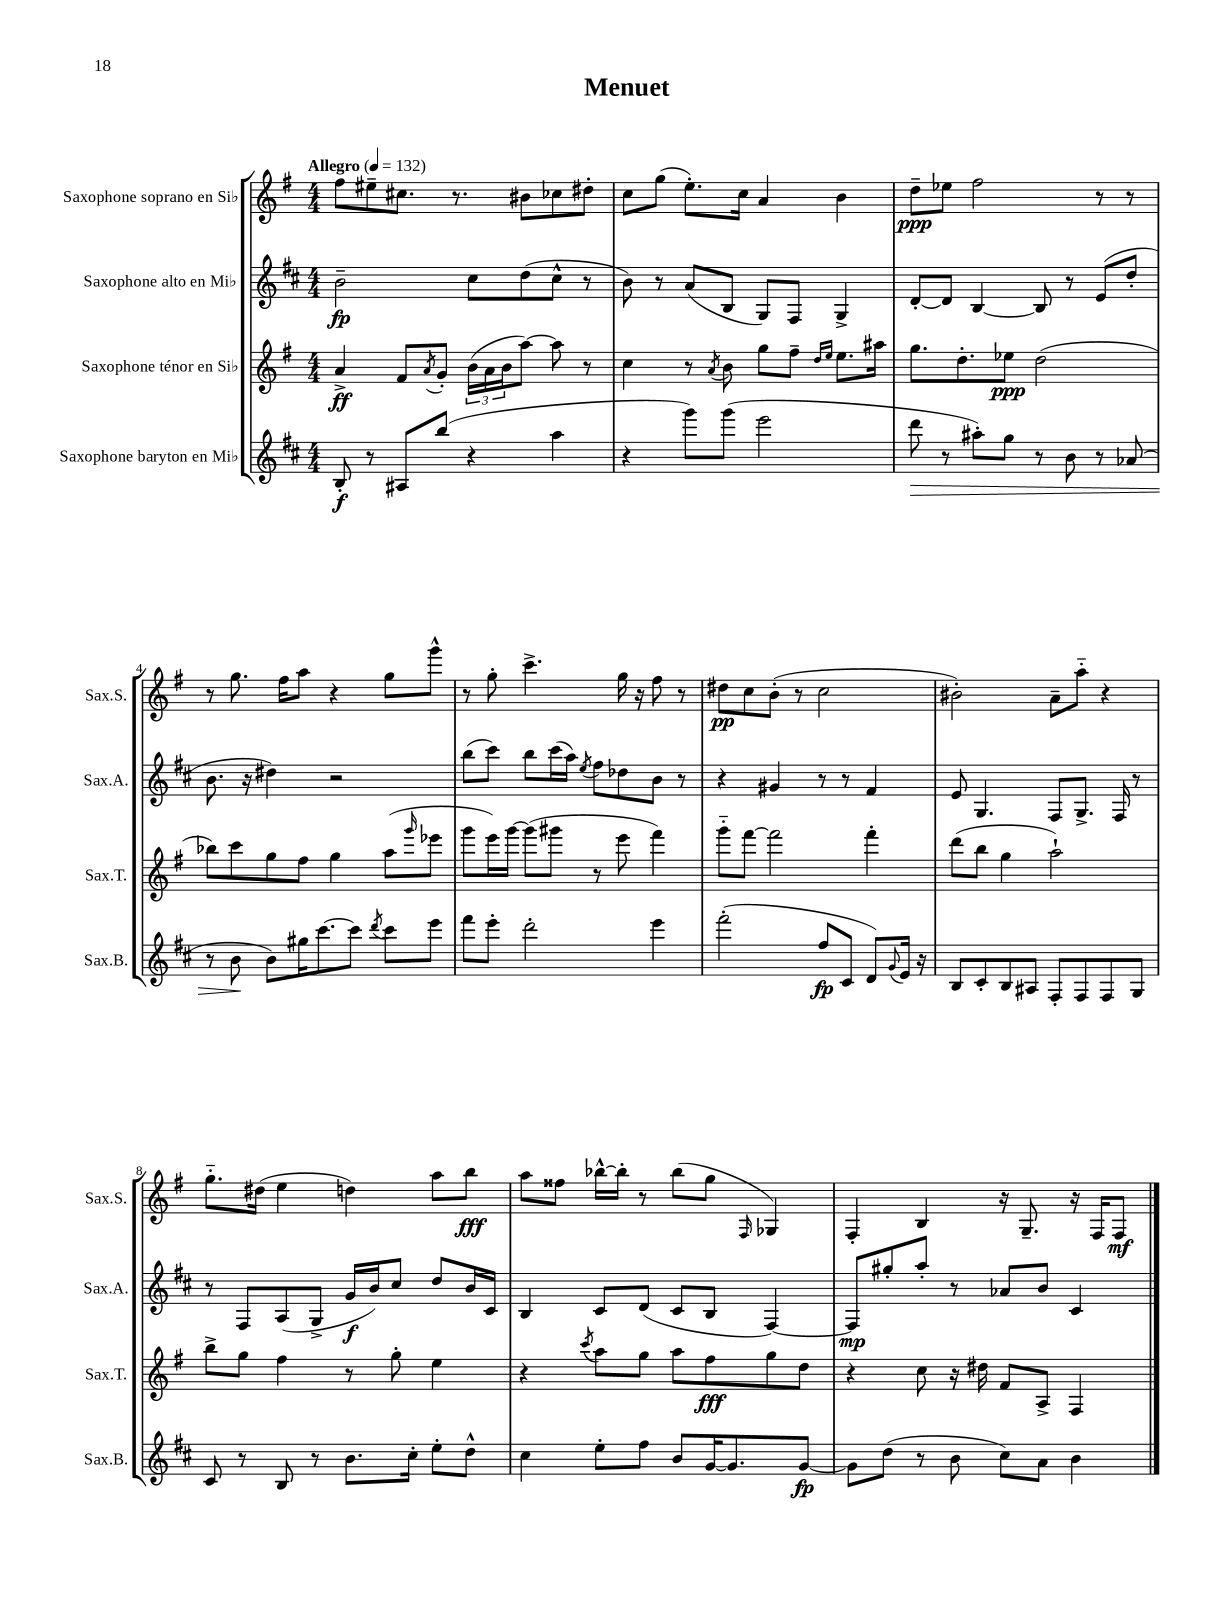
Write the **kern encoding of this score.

**kern	**kern	**kern	**kern
*staff4	*staff3	*staff2	*staff1
*clefG2	*clefG2	*clefG2	*clefG2
*k[f#c#]	*k[f#]	*k[f#c#]	*k[f#]
*M4/4	*M4/4	*M4/4	*M4/4
*MM132	*MM132	*MM132	*MM132
8B'	4a^	2b~	8ff#
8r	.	.	8ee#~
8A#	8f#	.	8.cc#
.	8qa	.	.
(8bb	8g'	.	.
.	.	.	8.r
4r	(24b	8cc#	.
.	24a	.	.
.	24b	.	.
.	[8aa)	(8dd	8b#
4aa	8aa]	8cc#^^	8cc-
.	8r	8r	8dd#'
=	=	=	=
4r	4cc	8b)	8cc
.	.	8r	(8gg
8ggg)	8r	(8a	8.ee')
.	8qa	.	.
(8ggg	8b	8B	.
.	.	.	16cc
2eee	8gg	8G)	4a
.	8ff#~	8F#	.
.	16qqdd	.	.
.	16qqee	.	.
.	8.ee	4G^	4b
.	16aa#	.	.
=	=	=	=
8ddd	8.gg	[8d'	8dd~
8r	.	8d]	8ee-
.	8.dd'	.	.
8aa#')	.	[4B	2ff#
8gg	8ee-	.	.
8r	(2dd	8B]	.
8b	.	8r	.
8r	.	(8e	8r
(8a-	.	8dd'	8r
=	=	=	=
8r	8bb-)	8.b	8r
8b	8ccc	.	8.gg
.	.	16r	.
8b)	8gg	4dd#)	.
.	.	.	16ff#
16gg#	8ff#	.	8aa
[8.ccc#	.	.	.
.	4gg	2r	4r
8ccc#]	.	.	.
8qddd	.	.	.
8ccc#	(8aa	.	8gg
.	16qqggg	.	.
8eee	8eee-	.	8ggg^^
=	=	=	=
8fff#	8ggg	(8bb	8r
8eee'	16eee)	8ccc#)	8gg'
.	[16ggg	.	.
2ddd'	(8ggg]	8bb	4.ccc^
.	8ggg#	(16ccc#	.
.	.	16aa)	.
.	.	8qee	.
.	8r	8ff#	.
.	8eee	8dd-	16gg
.	.	.	16r
4eee	4fff#)	8b	8ff#
.	.	8r	8r
=	=	=	=
(2fff#'	8ggg'~	4r	8dd#
.	[8fff#	.	8cc
.	2fff#]	4g#	(8b'
.	.	.	8r
8ff#	.	8r	2cc
8c#	.	8r	.
8d)	4fff#'	4f#	.
8qqg	.	.	.
16e	.	.	.
16r	.	.	.
=	=	=	=
8B	(8ddd	8e	2b#')
8c#'	8bb	4.G	.
8B	4gg	.	.
8A#	.	.	.
8F#'	2aa`)	8F#	8a~
8F#	.	8.G^	8aa'~
8F#	.	.	4r
.	.	16F#	.
8G	.	8r	.
=	=	=	=
8c#	8bb^	8r	8.gg'~
8r	8gg	8F#	.
.	.	.	(16dd#
8B	4ff#	(8A	4ee
8r	.	8G^	.
8.b	8r	16g	4dd)
.	.	16b)	.
.	8gg'	8cc#	.
16cc#'	.	.	.
8ee'	4ee	8dd	8aa
8dd^^	.	16b	8bb
.	.	16c#	.
=	=	=	=
4cc#	4r	4B	8aa
.	.	.	8ff##
.	8qccc	.	.
8ee'	8aa	8c#	[16bb-^^
.	.	.	16bb-']
8ff#	8gg	(8d	8r
8b	8aa	8c#	(8bb-
[16g	8ff#	8B	8gg
8.g]	.	.	.
.	.	.	16qqF#
.	8gg	[4F#)	4G-)
[8g	8dd	.	.
=	=	=	=
8g]	4r	8F#]	4F#'
(8dd	.	8gg#'	.
8r	8cc	8aa'	4B
8b	16r	8r	.
.	16dd#	.	.
8cc#)	8f#	8a-	16r
.	.	.	8.G~
8a	8A^	8b	.
4b	4F#	4c#	16r
.	.	.	16F#
.	.	.	8F#
==	==	==	==
*-	*-	*-	*-
